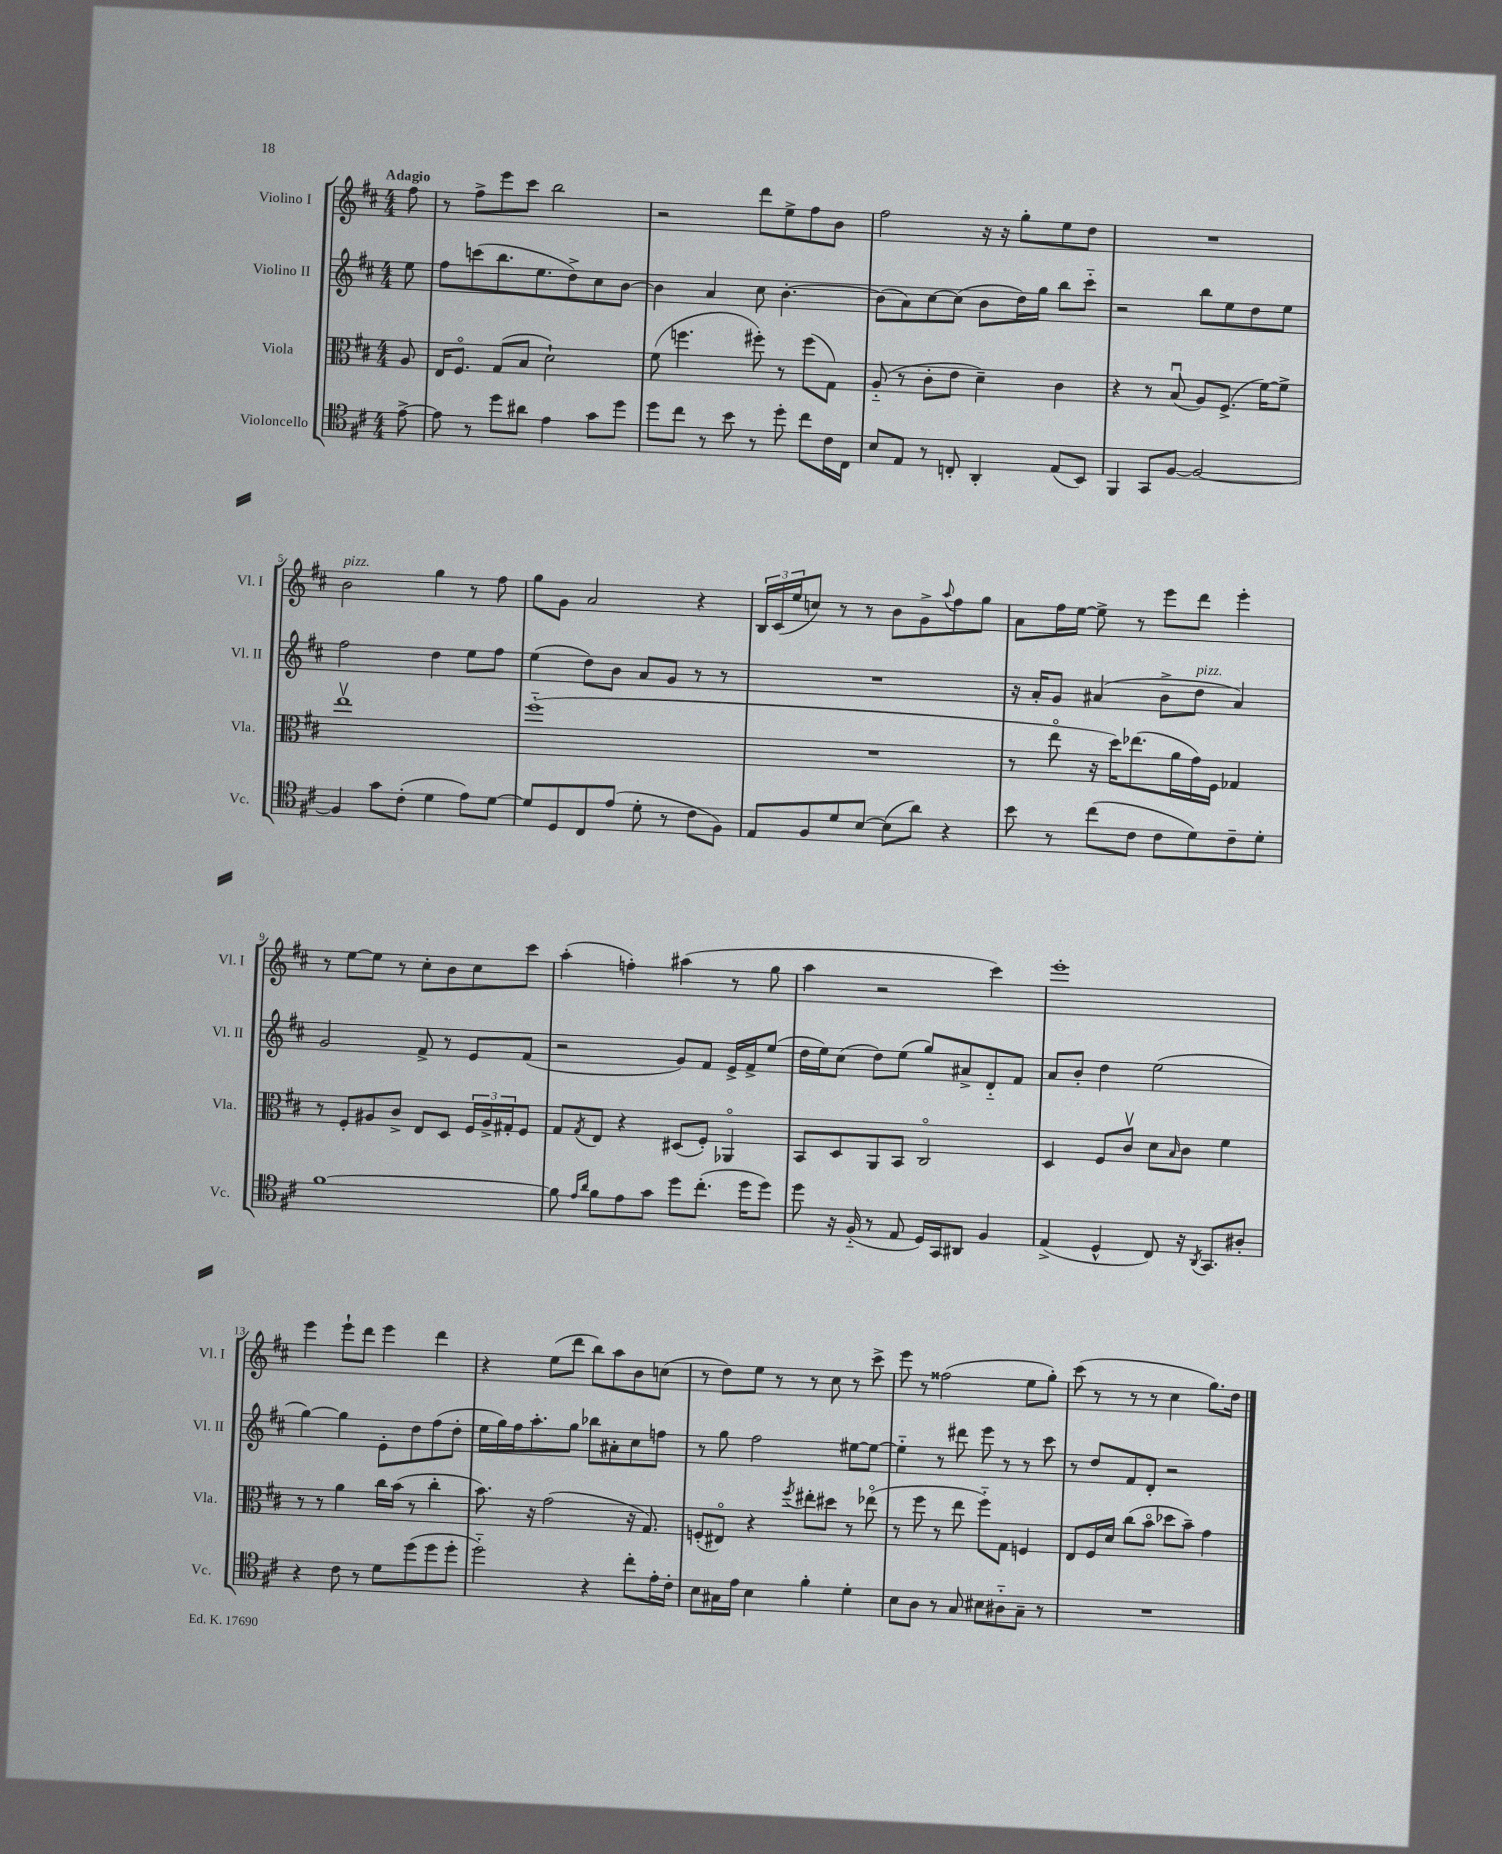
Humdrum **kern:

**kern	**kern	**kern	**kern
*staff4	*staff3	*staff2	*staff1
*clefC4	*clefC3	*clefG2	*clefG2
*k[f#c#]	*k[f#c#]	*k[f#c#]	*k[f#c#]
*M4/4	*M4/4	*M4/4	*M4/4
[8e^\	8A/	8ee\	8ff#\
=	=	=	=
8e\]	16E/LK	8ff#\L	8r
.	8.F#o/J	.	.
8r	.	(8ccc\	8ff#^\L
8dd\L	(8G/L	8.bb\	8eee\
8a#\J	8B/J	.	8ccc#\J
.	.	8.ee\	.
4e\	2d`\)	.	2bb\
.	.	8dd^\)	.
8g\L	.	8cc#\	.
8dd\J	.	[8b\J	.
=	=	=	=
8dd\L	(8f#\	4b\]	2r
8cc#\J	4.ff\	.	.
8r	.	4a/	.
8b\	.	.	.
8r	8ff#'\)	8cc#\	8ddd\L
8dd'\	8r	[4.b'\	8ee^\
8cc#\L	(8ff#\L	.	8ff#\
16c#\L	8G\J)	.	8b\J
16C#\JJ	.	.	.
=	=	=	=
8B/L	(8A'~/	(8b\]L	2ff#\
8E/J	8r	8a\)	.
8r	8c#'\L	[8cc#\	.
8C'/	8e\J	(8cc#\]J	.
4AA'/	4d~\)	8b\L	16r
.	.	.	16r
.	.	16dd\L)	8gg'\L
.	.	16gg\JJ	.
(8E/L	4c#\	8bb\L	8ee\
8BB/J)	.	8ccc#'~\J	8dd\J
=	=	=	=
4FF#/	4r	2r	1r
8GG/L	8r	.	.
[8F#/J	(8Bu/	.	.
2F#/_	8A/L)	8bb\L	.
.	(8.F#^/J	8ee\	.
.	.	8dd\	.
.	[16f#\LK)	.	.
.	8f#^\]J	8ee\J	.
=	=	=	=
4F#/]	1eev	2ff#\	2b\
8g\L	.	.	.
(8c#'\J	.	.	.
4d\	.	4dd\	4gg\
8e\L)	.	8ee\L	8r
[8d\J	.	8ff#\J	8ff#\
=	=	=	=
8d/]L	(1ff#'~	(4ee\	8gg\L
8D/	.	.	8g\J
8C#/	.	8dd\L)	2a/
(8e/J	.	8b\J	.
8d'\	.	8a/L	.
8r	.	8g/J	.
8c#\L	.	8r	4r
8F#\J)	.	8r	.
=	=	=	=
8E/L	1r	1r	24B/LL
.	.	.	(24c#/
.	.	.	24ee/J
8F#/	.	.	8cc/J)
8d/	.	.	8r
[8B/J	.	.	8r
(8B\]L	.	.	8b\L
8a\J)	.	.	8g^\
.	.	.	8qqaa/
4r	.	.	8ff#\
.	.	.	8gg\J
=	=	=	=
8b\	8r	16r	8a\L
.	.	16a'/LK	.
8r	8eeo\	8g/J	16ff#\L
.	.	.	[16ee\JJ
(8cc#\L	16r	(4a#/	8ee^\]
.	16dd\LK)	.	.
8c#\J	(8.ee-\	.	8r
8c#\L	.	8b^\L	8eee\L
.	16a\L	.	.
8d\)	16g\)	8dd\J	8ddd\J
.	16F#\JJ	.	.
8c#~\	4G-/	4a#/)	4eee'\
8d'\J	.	.	.
=	=	=	=
[1f#	8r	2g/	8r
.	8F#'/L	.	[8ee\L
.	8A#/	.	8ee\]J
.	8c#^/J	.	8r
.	8E/L	8f#^/	8cc#'\L
.	8D/J	8r	8b\
.	24F#/LL	8e/L	8cc#\
.	24A#^/	.	.
.	24G#'/J	.	.
.	8F#/J	(8f#/J	8ccc#\J
=	=	=	=
8f#\]	8G/L	2r	(4aa'\
16qqe/LL	.	.	.
16qqa/JJ	8qG/	.	.
8f#\L	8E/J	.	.
8e\	4r	.	4ff'\)
8g\J	.	.	.
8dd\L	(8D#/L	8g/L)	(4aa#\
(8.cc#'\J	8F#'/J)	8f#/J	.
.	4AA-o/	16e^/LL	8r
16dd\LK	.	16f#^/J	.
8dd\J)	.	(8ee/J	8gg\
=	=	=	=
8dd\	8BB/L	16dd\LL	4aa\
.	.	16ee\J)	.
16r	8D/	(8cc#\J	.
(16F#'~/	.	.	.
8r	8AA/	8dd\L)	2r
8E/	8BB/J	(8ee\J	.
16D/LL)	2C#o/	8gg/L)	.
16GG/J	.	.	.
8AA#/J	.	8a#^/	.
4F#/	.	8d'~/	4ccc#\)
.	.	8f#/J	.
=	=	=	=
(4E^/	4D/	8a/L	1eee'
.	.	8b'/J	.
4D^^/	8F#/L	4dd\	.
.	8c#v/J	.	.
8C#/)	8d\L	(2ee\	.
.	16qqB/	.	.
16r	8c#\J	.	.
8qAA/	.	.	.
8.GG/L	.	.	.
.	4f#\	.	.
8A#'/J	.	.	.
=	=	=	=
4r	8r	[4gg\)	4eee\
.	8r	.	.
8c#\	4a\	4gg\]	8eee`\L
8r	.	.	8ddd\J
8d\L	16cc#\LL	8e'\L	4eee\
.	(16b\JJ	.	.
(8dd\	8r	8dd\	.
8dd\	4cc#'\	(8ff#\	4ddd\
8dd'\J	.	8dd'\J	.
=	=	=	=
2dd'~\)	8.b\)	16ee\LL	4r
.	.	16gg\)	.
.	.	16ff#\J	.
.	16r	8.aa'\	.
.	(2g\	.	(8ee\L
.	.	8gg\J	8ddd\J
4r	.	8bb-\L	8bb\L)
.	.	8a#'\	8aa\
8cc#'\L	16r	8cc#\	8b\
.	8.G/)	.	.
16e'\L	.	8ff\J	(8cc\J
16c#'\JJ	.	.	.
=	=	=	=
8B\L	(8F'/L	8r	8r
16G#\L	8E#o/J)	8gg\	8dd\L)
16e\JJ	.	.	.
4B\	4r	2ff#\	8ee\J
.	.	.	8r
.	8qff#/	.	.
4f#'\	8ee#'\L	.	8r
.	8dd#\J	.	8cc#\
4d'\	8r	[8ee#\L	8r
.	(8ee-o\	8ee#\_J	8ccc#^\
=	=	=	=
8B\L	8r	4ee#'~\]	8eee\
8A\J	8ff#\	.	8r
8r	8r	8r	(2ff##\
8G/	8ee\	8ddd#\	.
8B#\L	8ff#'~\L)	8eee\	.
8A#'~\	8G\J	8r	.
8G~\J	4F/	8r	8ee\L
8r	.	8ccc#\	8gg'\J)
=	=	=	=
1r	8E/L	8r	(8ccc#\
.	16F#/L	8dd/L	8r
.	16d/JJ	.	.
.	(8cc#\L	8f#/	8r
.	8bo\J	8d'/J	8r
.	8dd-\L	2r	4cc#\
.	8b~\J)	.	.
.	4g\	.	8.gg\L)
.	.	.	16dd\Jk
==	==	==	==
*-	*-	*-	*-
